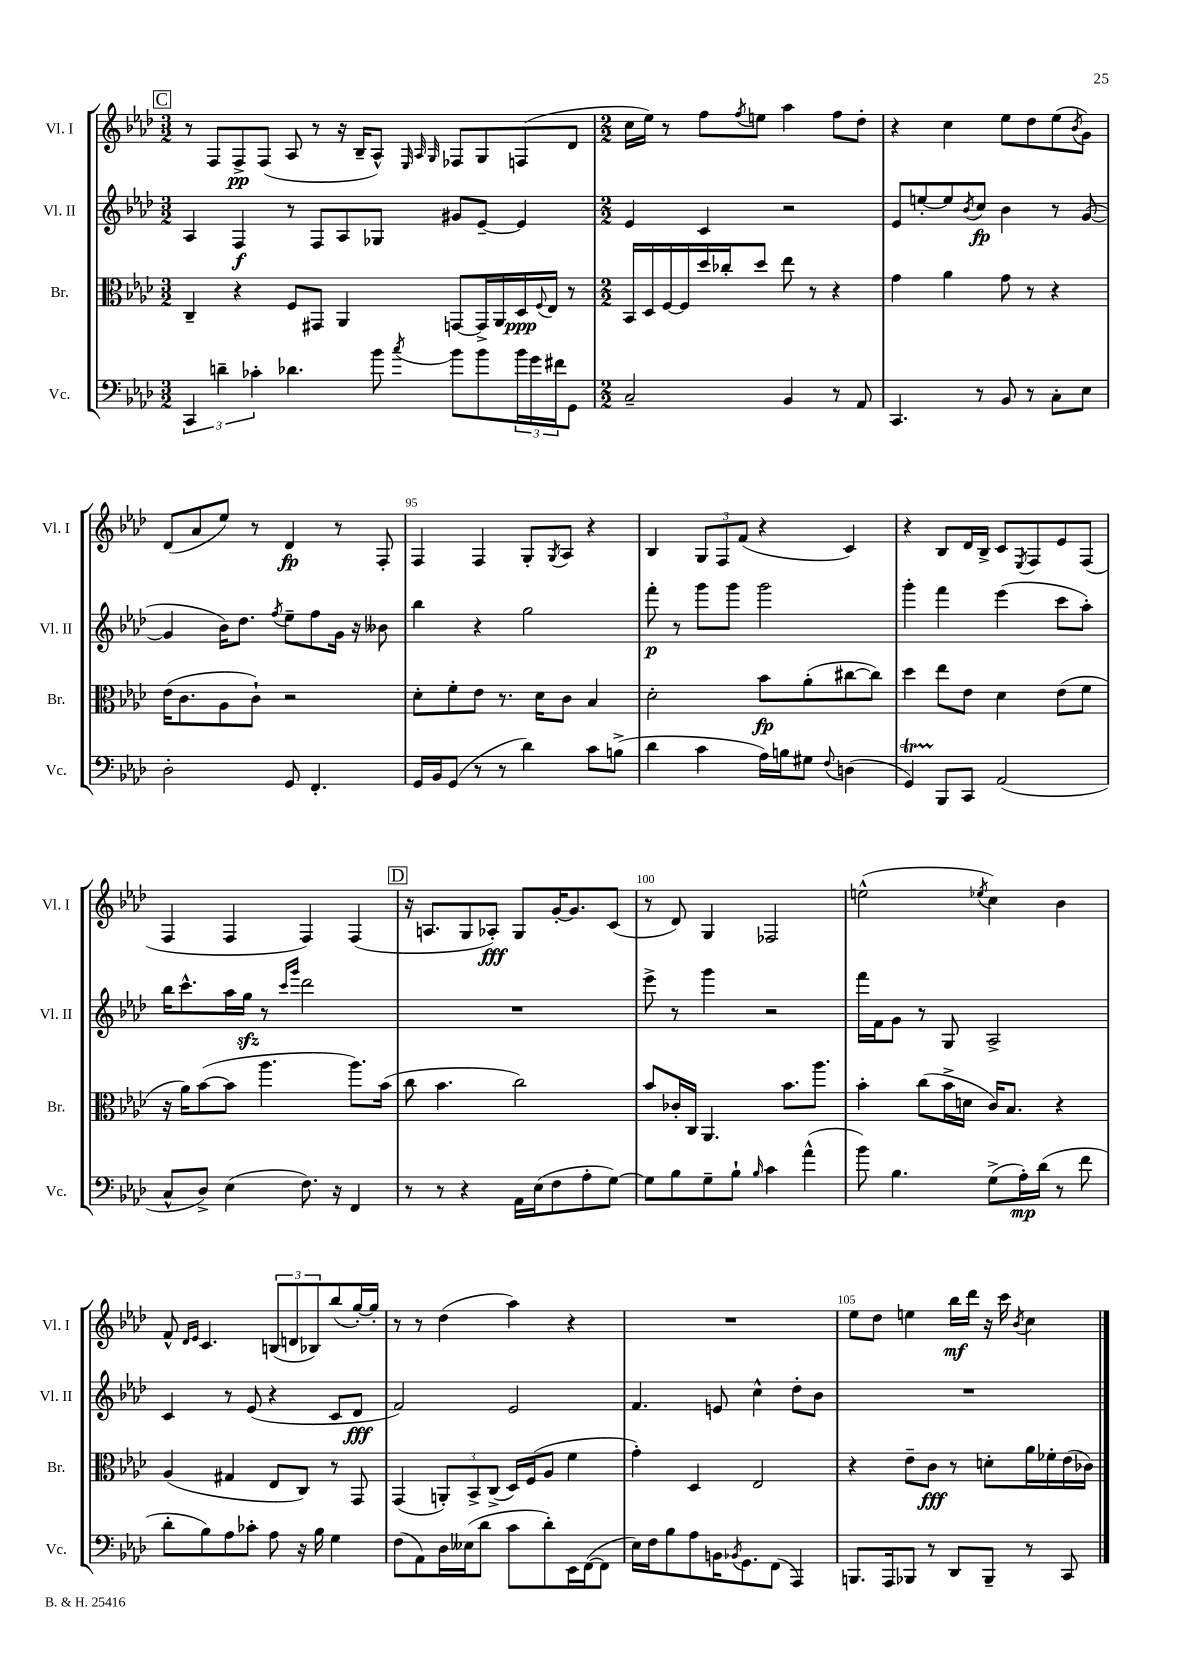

**kern	**dynam	**kern	**dynam	**kern	**dynam	**kern	**dynam
*part4	*part4	*part3	*part3	*part2	*part2	*part1	*part1
*staff4	*staff4	*staff3	*staff3	*staff2	*staff2	*staff1	*staff1
*I"Vc.	*	*I"Br.	*	*I"Vl. II	*	*I"Vl. I	*
*I'Vc.	*	*I'Br.	*	*I'Vl. II	*	*I'Vl. I	*
*clefF4	*	*clefC3	*	*clefG2	*	*clefG2	*
*k[b-e-a-d-]	*	*k[b-e-a-d-]	*	*k[b-e-a-d-]	*	*k[b-e-a-d-]	*
*M3/2	*	*M3/2	*	*M3/2	*	*M3/2	*
!!LO:REH:place=s1:t=C
=91	=91	=91	=91	=91	=91	=91	=91
6CC/	.	4C~/	.	4A-/	.	8r	.
.	.	.	.	.	.	8F/L	.
6dn~\	.	.	.	.	.	.	.
.	.	4r	.	4F/	f	8F^/	pp
6c-X'\	.	.	.	.	.	.	.
.	.	.	.	.	.	(8F/J	.
4.d-X\	.	8F/L	.	8r	.	8A-/	.
.	.	8GG#X/J	.	8F/L	.	8r	.
.	.	4AA-/	.	8A-/	.	16r	.
.	.	.	.	.	.	16B-~/KL	.
8b-\	.	.	.	8G-X/J	.	8A-^^/J)	.
.	.	.	.	.	.	32qqE-/	.
.	.	.	.	.	.	32qqA-/	.
8qcc/	.	.	.	.	.	32qqG/	.
8b-\L	.	[8GGn/L	.	8g#X/L	.	8F-X/L	.
8b-\	.	16GG^/L]	.	[8e-~/J	.	8G/	.
.	.	16AA-/	.	.	.	.	.
24b-\L	.	16D-/	ppp	4e-/]	.	(8Fn/	.
24g\	.	.	.	.	.	.	.
.	.	8qqF/	.	.	.	.	.
.	.	16E-/JJ	.	.	.	.	.
24f#X\J	.	.	.	.	.	.	.
8GG\J	.	8r	.	.	.	8d-/J	.
=92	=92	=92	=92	=92	=92	=92	=92
*M2/2	*	*M2/2	*	*M2/2	*	*M2/2	*
2C~/	.	16BB-/LL	.	4e-/	.	16cc\LL	.
.	.	16D-/	.	.	.	16ee-\JJ)	.
.	.	[16F/	.	.	.	8r	.
.	.	16F/]	.	.	.	.	.
.	.	16dd-/	.	4c/	.	8ff\L	.
.	.	16cc-X'/J	.	.	.	.	.
.	.	.	.	.	.	8qff/	.
.	.	8dd-/J	.	.	.	8een\J	.
4BB-/	.	8ee-\	.	2r	.	4aa-\	.
.	.	8r	.	.	.	.	.
8r	.	4r	.	.	.	8ff\L	.
8AA-/	.	.	.	.	.	8dd-'\J	.
=93	=93	=93	=93	=93	=93	=93	=93
4.CC/	.	4g\	.	8e-/L	.	4r	.
.	.	.	.	[8een'/	.	.	.
.	.	4a-\	.	8ee/]	.	4cc\	.
.	.	.	.	8qb-/	.	.	.
8r	.	.	.	8cc/J	fp	.	.
8BB-/	.	8g\	.	4b-\	.	8ee-\L	.
8r	.	8r	.	.	.	8dd-\	.
8C'\L	.	4r	.	8r	.	(8ee-\	.
.	.	.	.	.	.	8qb-/	.
8E-\J	.	.	.	([8g/	.	8g\J)	.
!!LO:LB:g=z
=94	=94	=94	=94	=94	=94	=94	=94
2D-'\	.	(16e-\KL	.	4g/]	.	(8d-/L	.
.	.	8.c\	.	.	.	.	.
.	.	.	.	.	.	8a-/	.
.	.	8A-\	.	16b-\KL)	.	8ee-/J)	.
.	.	.	.	8.dd-\J	.	.	.
.	.	8c`\J)	.	.	.	8r	.
.	.	.	.	8qff/	.	.	.
8GG/	.	2r	.	8ee-~\L	.	4d-/	fp
4.FF'/	.	.	.	8ff\	.	.	.
.	.	.	.	16g\Jk	.	8r	.
.	.	.	.	16r	.	.	.
.	.	.	.	8b--X\	.	8F'/	.
=95	=95	=95	=95	=95	=95	=95	=95
16GG/LL	.	8d-'\L	.	4bb-\	.	4F/	.
16BB-/J	.	.	.	.	.	.	.
(8GG/J	.	8f'\	.	.	.	.	.
8r	.	8e-\J	.	4r	.	4F/	.
8r	.	8.r	.	.	.	.	.
4d-\)	.	.	.	2gg\	.	8G'/L	.
.	.	16d-\KL	.	.	.	.	.
.	.	.	.	.	.	8qG/	.
.	.	8c\J	.	.	.	8A-/J	.
8c\L	.	4B-/	.	.	.	4r	.
(8Bn^\J	.	.	.	.	.	.	.
=96	=96	=96	=96	=96	=96	=96	=96
4d-\	.	2d-'\	.	8fff'\	p	4B-/	.
.	.	.	.	8r	.	.	.
4c\	.	.	.	8ggg\L	.	12G/L	.
.	.	.	.	.	.	12F/	.
.	.	.	.	8ggg\J	.	.	.
.	.	.	.	.	.	(12f/J	.
16A-\LL)	.	8b-\L	fp	2ggg\	.	4r	.
16Bn\J	.	.	.	.	.	.	.
8G#X\J	.	(8a-'\	.	.	.	.	.
8qqF/	.	.	.	.	.	.	.
(4Dn\	.	[8cc#X\	.	.	.	4c/)	.
.	.	8cc#\J])	.	.	.	.	.
=97	=97	=97	=97	=97	=97	=97	=97
4GGt/)	.	4dd-\	.	4ggg'\	.	4r	.
8BBB-/L	.	8ee-\L	.	4fff\	.	8B-/L	.
8CC/J	.	8e-\J	.	.	.	16d-/L	.
.	.	.	.	.	.	16B-^/JJ	.
(2AA-/	.	4d-\	.	(4eee-\	.	8c/L	.
.	.	.	.	.	.	8qE-/	.
.	.	.	.	.	.	8F/	.
.	.	(8e-\L	.	8ccc\L	.	8e-/	.
.	.	8f\J	.	8aa-'\J)	.	(8F/J	.
!!LO:LB:g=z
=98	=98	=98	=98	=98	=98	=98	=98
8C^^/L	.	16r	.	16bb-\KL	.	4F/	.
.	.	16a-\KL)	.	8.ccc^^\	.	.	.
8D-^/J)	.	([8b-\	.	.	.	.	.
(4E-\	.	8b-\J]	.	16aa-\L	.	4F/	.
.	.	.	.	16ggzz\JJ	.	.	.
.	.	4.aa-\	.	8r	.	.	.
.	.	.	.	16qqccc/LL	.	.	.
.	.	.	.	16qqggg/JJ	.	.	.
8.F\)	.	.	.	2ddd-\	.	4F/)	.
16r	.	.	.	.	.	.	.
4FF/	.	8.aa-\L)	.	.	.	(4F/	.
.	.	(16b-\Jk	.	.	.	.	.
!!LO:REH:place=s1:t=D
=99	=99	=99	=99	=99	=99	=99	=99
8r	.	8cc\	.	1r	.	16r	.
.	.	.	.	.	.	8.An/L	.
8r	.	4.b-\	.	.	.	.	.
4r	.	.	.	.	.	8G/	.
.	.	.	.	.	.	8A-X'/J)	fff
16AA-\LL	.	2cc\)	.	.	.	8G/L	.
(16E-\J	.	.	.	.	.	.	.
8F\	.	.	.	.	.	[16g'/K	.
.	.	.	.	.	.	8.g/]	.
8A-'\	.	.	.	.	.	.	.
[8G\J)	.	.	.	.	.	(8c/J	.
=100	=100	=100	=100	=100	=100	=100	=100
8G\L]	.	8b-/L	.	8eee-^\	.	8r	.
8B-\	.	16c-X'/L	.	8r	.	8d-/)	.
.	.	16C/JJ	.	.	.	.	.
8G~\	.	4.AA-/	.	4ggg\	.	4G/	.
8B-`\J	.	.	.	.	.	.	.
16qqB-/	.	.	.	.	.	.	.
4c\	.	.	.	2r	.	2F-X/	.
.	.	8.b-\L	.	.	.	.	.
(4a-^^\	.	.	.	.	.	.	.
.	.	8.aa-\J	.	.	.	.	.
=101	=101	=101	=101	=101	=101	=101	=101
8b-\)	.	4b-'\	.	16fff\LL	.	(2een^^\	.
.	.	.	.	16f\J	.	.	.
4.B-\	.	.	.	8g\J	.	.	.
.	.	(8cc\L	.	8r	.	.	.
.	.	16b-^\L	.	8G/	.	.	.
.	.	16dn\JJ	.	.	.	.	.
.	.	.	.	.	.	8qee-X/	.
(8G^\L	.	16c/KL)	.	2A-^/	.	4cc\)	.
.	.	8.B-/J	.	.	.	.	.
16A-'\L)	mp	.	.	.	.	.	.
(16d-\JJ	.	.	.	.	.	.	.
8r	.	4r	.	.	.	4b-\	.
8f\	.	.	.	.	.	.	.
!!LO:LB:g=z
=102	=102	=102	=102	=102	=102	=102	=102
8d-'\L	.	(4A-/	.	4c/	.	8f^^/	.
.	.	.	.	.	.	16qqd-/LL	.
.	.	.	.	.	.	16qqe-/JJ	.
8B-\)	.	.	.	.	.	4.c/	.
8A-\	.	4G#X/	.	8r	.	.	.
8c-X'\J	.	.	.	(8e-/	.	.	.
8A-\	.	8E-/L	.	4r	.	(12Bn/L	.
.	.	.	.	.	.	12dn/	.
16r	.	8C/J)	.	.	.	.	.
.	.	.	.	.	.	12B-X/)	.
16B-\	.	.	.	.	.	.	.
4G\	.	8r	.	8c/L	.	(8bb-/	.
.	.	8GG/	.	8d-/J	fff	[16gg'/L)	.
.	.	.	.	.	.	16gg'/JJ]	.
=103	=103	=103	=103	=103	=103	=103	=103
(8F\L	.	(4GG/	.	2f/)	.	8r	.
8AA-\)	.	.	.	.	.	8r	.
16D-\L	.	12AAn'/L)	.	.	.	(4dd-\	.
(16E--X\J	.	.	.	.	.	.	.
.	.	12BB-^/	.	.	.	.	.
8d-\J	.	.	.	.	.	.	.
.	.	(12C^/J	.	.	.	.	.
8c\L	.	16D-/LL)	.	2e-/	.	4aa-\)	.
.	.	(16F/J	.	.	.	.	.
8d-'\)	.	8A-/J	.	.	.	.	.
16EE-\L	.	4f\	.	.	.	4r	.
([16FF\J	.	.	.	.	.	.	.
8FF\J]	.	.	.	.	.	.	.
=104	=104	=104	=104	=104	=104	=104	=104
16E-\LL)	.	4g'\)	.	4.f/	.	1r	.
16F\J	.	.	.	.	.	.	.
8B-\	.	.	.	.	.	.	.
8A-\	.	4D-/	.	.	.	.	.
16BBn\K	.	.	.	8en/	.	.	.
8qBB-X/	.	.	.	.	.	.	.
8.GG\	.	.	.	.	.	.	.
.	.	2E-/	.	4cc^^\	.	.	.
(8FF\J	.	.	.	.	.	.	.
4AAA-/)	.	.	.	8dd-'\L	.	.	.
.	.	.	.	8b-\J	.	.	.
=105	=105	=105	=105	=105	=105	=105	=105
8.BBBn/L	.	4r	.	1r	.	8ee-\L	.
.	.	.	.	.	.	8dd-\J	.
16AAA-/k	.	.	.	.	.	.	.
8BBB-X/J	.	8e-~\L	.	.	.	4een\	.
8r	.	8c\J	fff	.	.	.	.
8DD-/L	.	8r	.	.	.	16bb-\LL	mf
.	.	.	.	.	.	16ddd-\JJ	.
8BBB-~/J	.	8dn'\L	.	.	.	16r	.
.	.	.	.	.	.	16ccc\	.
.	.	.	.	.	.	8qb-/	.
8r	.	16a-\L	.	.	.	4cc\	.
.	.	16f-X'\	.	.	.	.	.
8CC/	.	(16e-\	.	.	.	.	.
.	.	16c-X\JJ)	.	.	.	.	.
==	==	==	==	==	==	==	==
*-	*-	*-	*-	*-	*-	*-	*-
